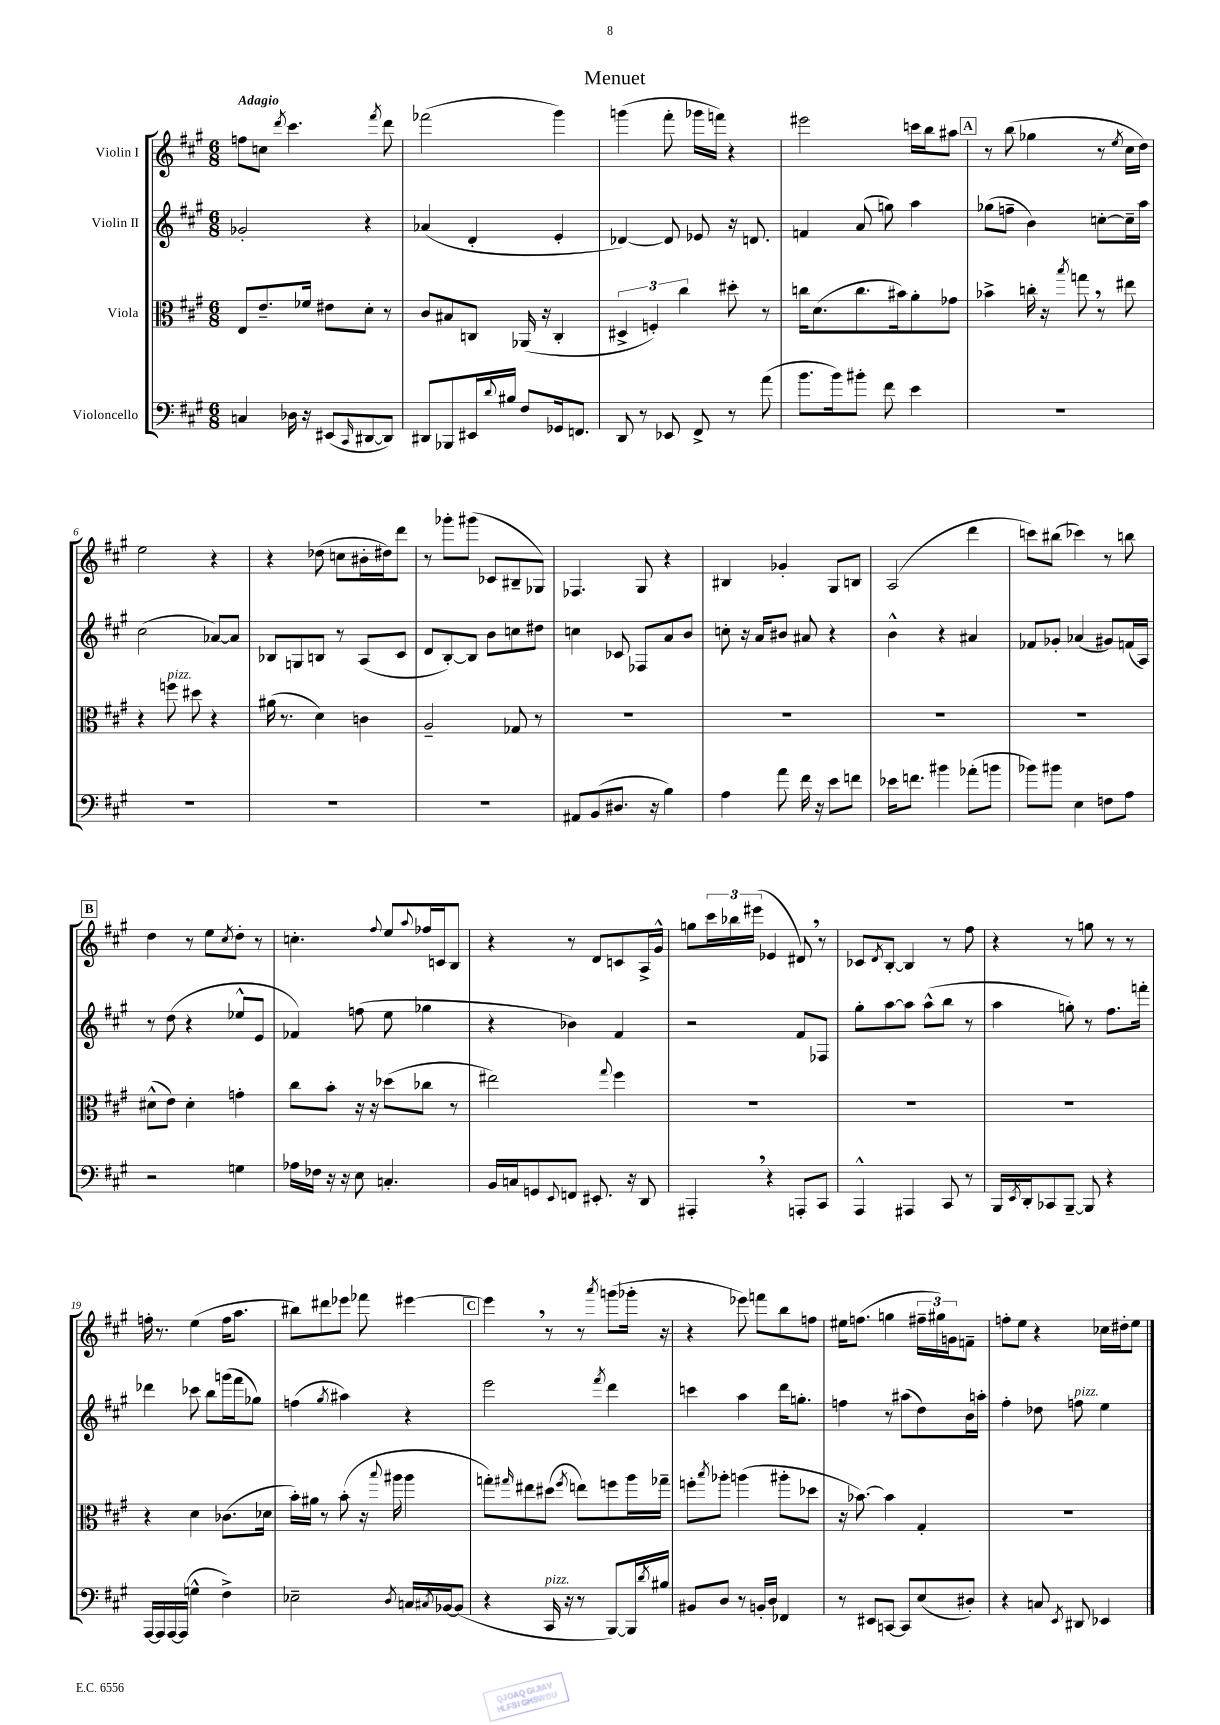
\header { title = "Menuet" }
<<
\new StaffGroup <<
\new Staff = "s0" \with { instrumentName = "Violin I" } {
    \clef treble \key a \major \numericTimeSignature \time 6/8 \tempo "Adagio"
    f''8 c''8 \acciaccatura { d'''8 } cis'''4. \acciaccatura { fis'''8 } d'''8 |
    fes'''2( gis'''4) |
    g'''4( fis'''8-. ges'''16 f'''16) r4 |
    eis'''2 c'''16 b''16 ais''8 |
    \mark \markup { \box "A" } r8 b''8( ges''4 r8 \acciaccatura { e''8 } cis''16 d''16) |
    e''2 r4 |
    r4 des''8( c''8 bis'16-. dis''16) d'''8 |
    r8 ges'''8-. gis'''8( ces'8 bis8-- ges8) |
    fes4. gis8 r4 |
    bis4 ges'4-. gis8 b8 |
    a2( d'''4 |
    c'''8) bis''8( ces'''4) r8 b''8 |
    \mark \markup { \box "B" } d''4 r8 e''8 \acciaccatura { cis''8 } d''8-. r8 |
    c''4.-. \appoggiatura { fis''8 } e''8 \appoggiatura { a''8 } fes''16 c'16 b8 |
    r4 r8 d'8 c'8 a16-> gis'16-^ |
    g''8 \tuplet 3/2 { cis'''16 bes''16 eis'''16( } ees'4 dis'8) \breathe r8 |
    ces'8 \acciaccatura { d'8 } b8~-. b4 r8 fis''8 |
    r4 r8 g''8 r8 r8 |
    f''16-. r8. e''4( f''16 a''8. |
    bis''8) dis'''8 ees'''8 fes'''8 eis'''4~ |
    \mark \markup { \box "C" } eis'''4 \breathe r8 r8 \acciaccatura { a'''8 } g'''8( ges'''16-. r16 |
    r4 ees'''8) f'''8 b''8 f''8 |
    eis''16 f''8.( g''4 \tuplet 3/2 { fis''16-- gis''16) g'16 } f'8-- |
    f''8-. e''8 r4 ces''16 dis''16-. e''8 \bar "|." |
}
\new Staff = "s1" \with { instrumentName = "Violin II" } {
    \clef treble \key a \major \numericTimeSignature \time 6/8
    ges'2-. r4 |
    aes'4( d'4-. e'4-. |
    des'4~) des'8 ees'8 r16 d'8. |
    f'4 a'8( g''8) a''4 |
    \mark \markup { \box "A" } ges''8( f''8-- b'4) c''8~-. c''16-- a''16 |
    cis''2( aes'8~) aes'8 |
    bes8 g8 b8 r8 a8( cis'8 |
    d'8 b8~-.) b8 b'8 c''8 dis''8 |
    c''4 ces'8 fes8 a'8 b'8 |
    c''8-. r16 a'16 bis'8 ais'8 r4 |
    b'4-^ r4 ais'4 |
    fes'8 ges'8-. aes'4( gis'8) f'16( a16) |
    \mark \markup { \box "B" } r8 d''8( r4 ees''8-^ e'8 |
    fes'4) f''8( e''8 ges''4 |
    r4 bes'4) fis'4 |
    r2 fis'8 fes8 |
    gis''8-. a''8~ a''8 a''8-^( b''8 r8 |
    a''4 g''8-.) r8 fis''8. f'''16-. |
    des'''4 ces'''8 b''8 g'''16( fis'''16 ges''8) |
    f''4( \acciaccatura { gis''8 } ais''4) r4 |
    \mark \markup { \box "C" } e'''2 \acciaccatura { fis'''8 } d'''4 |
    c'''4 a''4 d'''16 g''8.-. |
    f''4 r8 ais''8( d''8) b'16 a''16-. |
    fis''4-. des''8 f''8^\markup { \italic "pizz." } e''4 \bar "|." |
}
\new Staff = "s2" \with { instrumentName = "Viola" } {
    \clef alto \key a \major \numericTimeSignature \time 6/8
    e8 e'8.-- fes'16 eis'8 d'8-. r8 |
    cis'8 bis8 c8 aes,16( r16 c4-. |
    \tuplet 3/2 { dis4-> f4-.) cis''4 } dis''8-. r8 |
    c''16 d'8.( c''8. bis'16) a'8-. ges'8 |
    \mark \markup { \box "A" } bes'4-> c''16-. r16 \acciaccatura { b''8 } g''8 \breathe r8 eis''8 |
    r4 f''8^\markup { \italic "pizz." } dis''8 r4 |
    ais'16( r8. d'4) c'4 |
    a2-- ges8 r8 |
    R2. |
    R2. |
    R2. |
    R2. |
    \mark \markup { \box "B" } dis'8-^( e'8) dis'4-. g'4-. |
    cis''8 b'8-. r16 r16 des''8( ces''8 r8 |
    eis''2) \appoggiatura { gis''8 } fis''4 |
    R2. |
    R2. |
    R2. |
    r4 d'4 ces'8.( des'16 |
    b'16-.) ais'16 r8 b'8-.( r16 \appoggiatura { b''8 } ais''16 ais''4 |
    \mark \markup { \box "C" } g''8-.) \grace { gis''16 } eis''8 dis''8( \acciaccatura { fis''8 } e''8) f''8 a''16 ges''16-- |
    f''8-. \acciaccatura { b''8 } aes''8-. a''4( ais''8-. des''8 |
    r16 bes'8.~) bes'4 gis4-. |
    R2. \bar "|." |
}
\new Staff = "s3" \with { instrumentName = "Violoncello" } {
    \clef bass \key a \major \numericTimeSignature \time 6/8
    c4 des16 r16 eis,8( \grace { cis,16 } dis,8~ dis,8) |
    dis,8 bes,,8 eis,16 \appoggiatura { d'8 } bis16 fis8 ges,16 f,8. |
    d,8 r8 ees,8 fis,8-> r8 a'8( |
    b'8. b'16) bis'8-. fis'8 e'4 |
    \mark \markup { \box "A" } R2. |
    R2. |
    R2. |
    R2. |
    ais,8 b,8( dis8. r16 b4) |
    a4 a'8 fis'16 r16 e'8 f'8 |
    ees'16 f'8. bis'4 aes'8-.( b'8 |
    bes'8) bis'8 e4 f8 a8 |
    \mark \markup { \box "B" } r2 g4 |
    aes16 fes16 r16 r16 e8 c4.-. |
    b,16 c16 g,8 \appoggiatura { e,8 } f,8 eis,8.-. r16 d,8 |
    ais,,4-. \breathe r4 a,,8-. cis,8 |
    a,,4-^ ais,,4 cis,8 r8 |
    b,,16 \acciaccatura { e,8 } d,16-. ces,8 b,,8~-- b,,8 r4 |
    a,,16~ a,,16 a,,16~ a,,16( g4-^ fis4->) |
    ees2-- \acciaccatura { d8 } c16 \acciaccatura { cis8 } bes,16~ bes,8( |
    \mark \markup { \box "C" } r4 cis,16^\markup { \italic "pizz." } r16 r8 b,,8~) b,,16 \acciaccatura { d'8 } bis16 |
    bis,8 d8 r8 b,16-. d16 fes,4 |
    r8 eis,8 c,8~ c,8 e8( dis8-.) |
    r4 c8 \acciaccatura { e,8 } dis,8 ees,4 \bar "|." |
}
>>
>>
